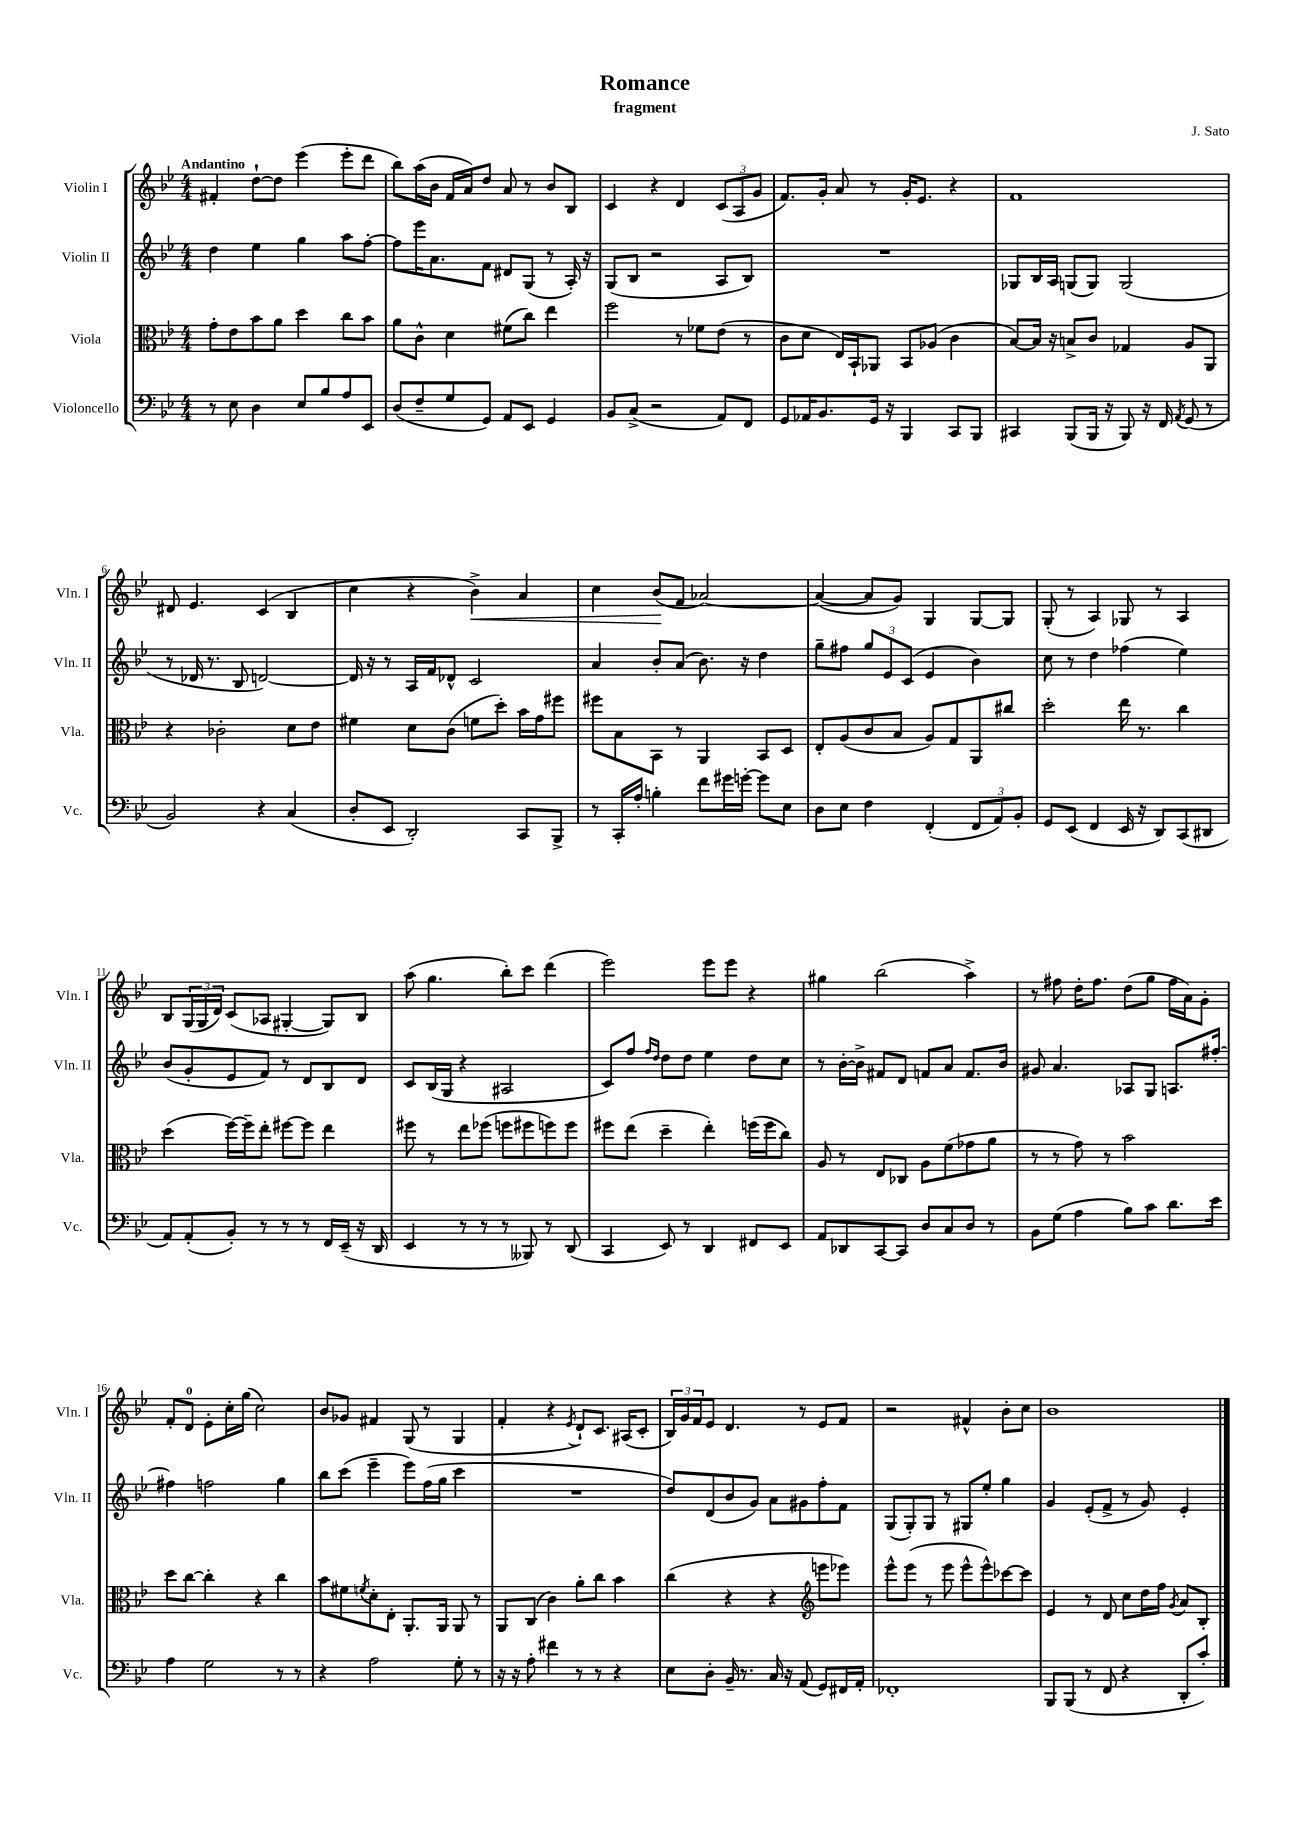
\header { title = "Romance" composer = "J. Sato" subtitle = "fragment" }
<<
\new StaffGroup <<
\new Staff = "s0" \with { instrumentName = "Violin I" shortInstrumentName = "Vln. I" } {
    \clef treble \key bes \major \numericTimeSignature \time 4/4 \tempo "Andantino"
    fis'4-. d''8~-! d''8 ees'''4( ees'''8-. d'''8 |
    bes''8) a''16( bes'16 f'16 a'16) d''8 a'8 r8 bes'8 bes8 |
    c'4 r4 d'4 \tuplet 3/2 { c'8( a8 g'8 } |
    f'8.) g'16-. a'8 r8 g'16-. ees'8. r4 |
    f'1 |
    dis'8 ees'4. c'4( bes4 |
    c''4 r4 bes'4->\<) a'4 |
    c''4 bes'8\!( f'8 aes'2~) |
    aes'4~( aes'8 g'8) g4 g8~ g8 |
    g8-.( r8 a4) ges8 r8 a4 |
    bes8 \tuplet 3/2 { g16( g16 d'16) } c'8( aes8 gis4~-. gis8) bes8 |
    a''8( g''4. bes''8-.) c'''8 d'''4( |
    ees'''2) ees'''8 ees'''8 r4 |
    gis''4 bes''2( a''4->) |
    r8 fis''8 d''16-. fis''8. d''8( g''8 fis''16 a'16) g'8-. |
    f'8-. d'8-0 ees'8-. c''16-. g''16( c''2) |
    bes'8 ges'8 fis'4 g8( r8 g4 |
    f'4-. r4 \acciaccatura { ees'8 } d'8-!) c'8. ais16( c'8-. |
    \tuplet 3/2 { bes16) g'16 f'16 } ees'8 d'4. r8 ees'8 f'8 |
    r2 fis'4-^ bes'8-. c''8 |
    bes'1 \bar "|." |
}
\new Staff = "s1" \with { instrumentName = "Violin II" shortInstrumentName = "Vln. II" } {
    \clef treble \key bes \major \numericTimeSignature \time 4/4
    d''4 ees''4 g''4 a''8 f''8~-. |
    f''8 ees'''16 a'8. f'8 dis'8 g8( r8 a16-.) r16 |
    g8( bes8 r2 a8 bes8) |
    R1 |
    ges8 bes16 a16 g8( g8) g2( |
    r8 des'16 r8. bes8 d'2~) |
    d'16 r16 r8 a16 f'16 des'8-^ c'2 |
    a'4 bes'8-. a'8( bes'8.) r16 d''4 |
    g''8-- fis''8 \tuplet 3/2 { g''8 ees'8 c'8( } ees'4 bes'4) |
    c''8 r8 d''4 fes''4( ees''4) |
    bes'8( g'8-. ees'8 f'8) r8 d'8 bes8 d'8 |
    c'8 bes16( g16 r4 ais2 |
    c'8) f''8 \grace { f''16 d''16 } d''8 d''8 ees''4 d''8 c''8 |
    r8 bes'16~-. bes'16-> fis'8 d'8 f'8 a'8 f'8. bes'16 |
    gis'8 a'4. aes8 g8 a8. fis''16~-. |
    fis''4 f''2 g''4 |
    bes''8 c'''8( ees'''4-- ees'''8) f''16( g''16 c'''4 |
    R1 |
    d''8) d'8( bes'8 g'8) a'8 gis'8 f''8-. f'8 |
    g8( g8-.) g8 r8 gis8 ees''8-. g''4 |
    g'4 ees'8-.( f'8-> r8 g'8) ees'4-. \bar "|." |
}
\new Staff = "s2" \with { instrumentName = "Viola" shortInstrumentName = "Vla." } {
    \clef alto \key bes \major \numericTimeSignature \time 4/4
    g'8-. ees'8 bes'8 a'8 d''4 c''8 bes'8 |
    a'8 c'8-^ d'4 fis'8( c''8) ees''4 |
    f''2 r8 fes'8 ees'8( r8 |
    c'8 d'8 ees16) bes,16-! aes,8 bes,8 aes8( c'4 |
    bes8~) bes16 r16 b8-> c'8 ges4 a8 a,8 |
    r4 ces'2-. d'8 ees'8 |
    fis'4 d'8 c'8( f'8 d''8-.) bes'16 g'16 fis''8 |
    fis''8 bes8 bes,8 r8 a,4 bes,8 d8 |
    ees8-. a8( c'8 bes8 a8) g8 a,8 cis''8 |
    d''2-. ees''16 r8. c''4 |
    d''4( f''16~) f''16-- ees''8-. fis''8~ fis''8 ees''4 |
    fis''8 r8 ees''8 fes''8( f''8 fis''8 f''8) f''8 |
    fis''8 ees''8( d''4-- ees''4-.) f''16( f''16 c''8) |
    a8 r8 ees8 ces8 a8 f'8( ges'8 a'8 |
    r8 r8 g'8) r8 bes'2 |
    d''8 c''8~ c''4-. r4 c''4 |
    bes'8 fis'8 \acciaccatura { f'8 } d'8-. ees8-. a,8.-. a,16 a,8 r8 |
    a,8 c8( c'4) a'8-. c''8 bes'4 |
    c''4( r4 r4 \clef treble e'''8 ees'''8) |
    ees'''8-^ ees'''8( r8 ees'''8 ees'''8-^ ees'''8-^) ces'''8~ ces'''8 |
    ees'4 r8 d'8 c''8 d''16 f''16 \acciaccatura { g'8 } a'8 bes8-. \bar "|." |
}
\new Staff = "s3" \with { instrumentName = "Violoncello" shortInstrumentName = "Vc." } {
    \clef bass \key bes \major \numericTimeSignature \time 4/4
    r8 ees8 d4 ees8 bes8 a8 ees,8 |
    d8( f8-- g8 g,8) a,8 ees,8 g,4 |
    bes,8 c8->( r2 a,8) f,8 |
    g,8 aes,16 bes,8. g,16 r16 bes,,4 c,8 bes,,8 |
    cis,4 bes,,8( bes,,16 r16 bes,,8) r16 f,16 \acciaccatura { a,8 } g,8( r8 |
    bes,2) r4 c4( |
    d8-. ees,8 d,2-.) c,8 bes,,8-> |
    r8 c,16-. a16-. b4-. f'8 gis'16 g'16~-. g'8 ees8 |
    d8 ees8 f4 f,4-.( \tuplet 3/2 { f,8 a,8) bes,8-. } |
    g,8 ees,8( f,4 ees,16 r16 d,8) c,8( dis,8 |
    a,8) a,8-.( bes,8-.) r8 r8 r8 f,16 ees,16--( r16 d,16 |
    ees,4 r8 r8 r8 beses,,8) r8 d,8( |
    c,4 ees,8) r8 d,4 fis,8 ees,8 |
    a,8 des,8 c,8~ c,8 d8 c8 d8 r8 |
    bes,8 g8( a4 bes8) c'8 d'8. ees'16 |
    a4 g2 r8 r8 |
    r4 a2 g8-. r8 |
    r16 r16 a8-. fis'4 r8 r8 r4 |
    ees8 d8-. bes,16-- r8. c16 r16 a,8( g,8) fis,16 a,16-. |
    fes,1-. |
    bes,,8 bes,,8( r8 f,8 r4 d,8-. c'8-.) \bar "|." |
}
>>
>>
